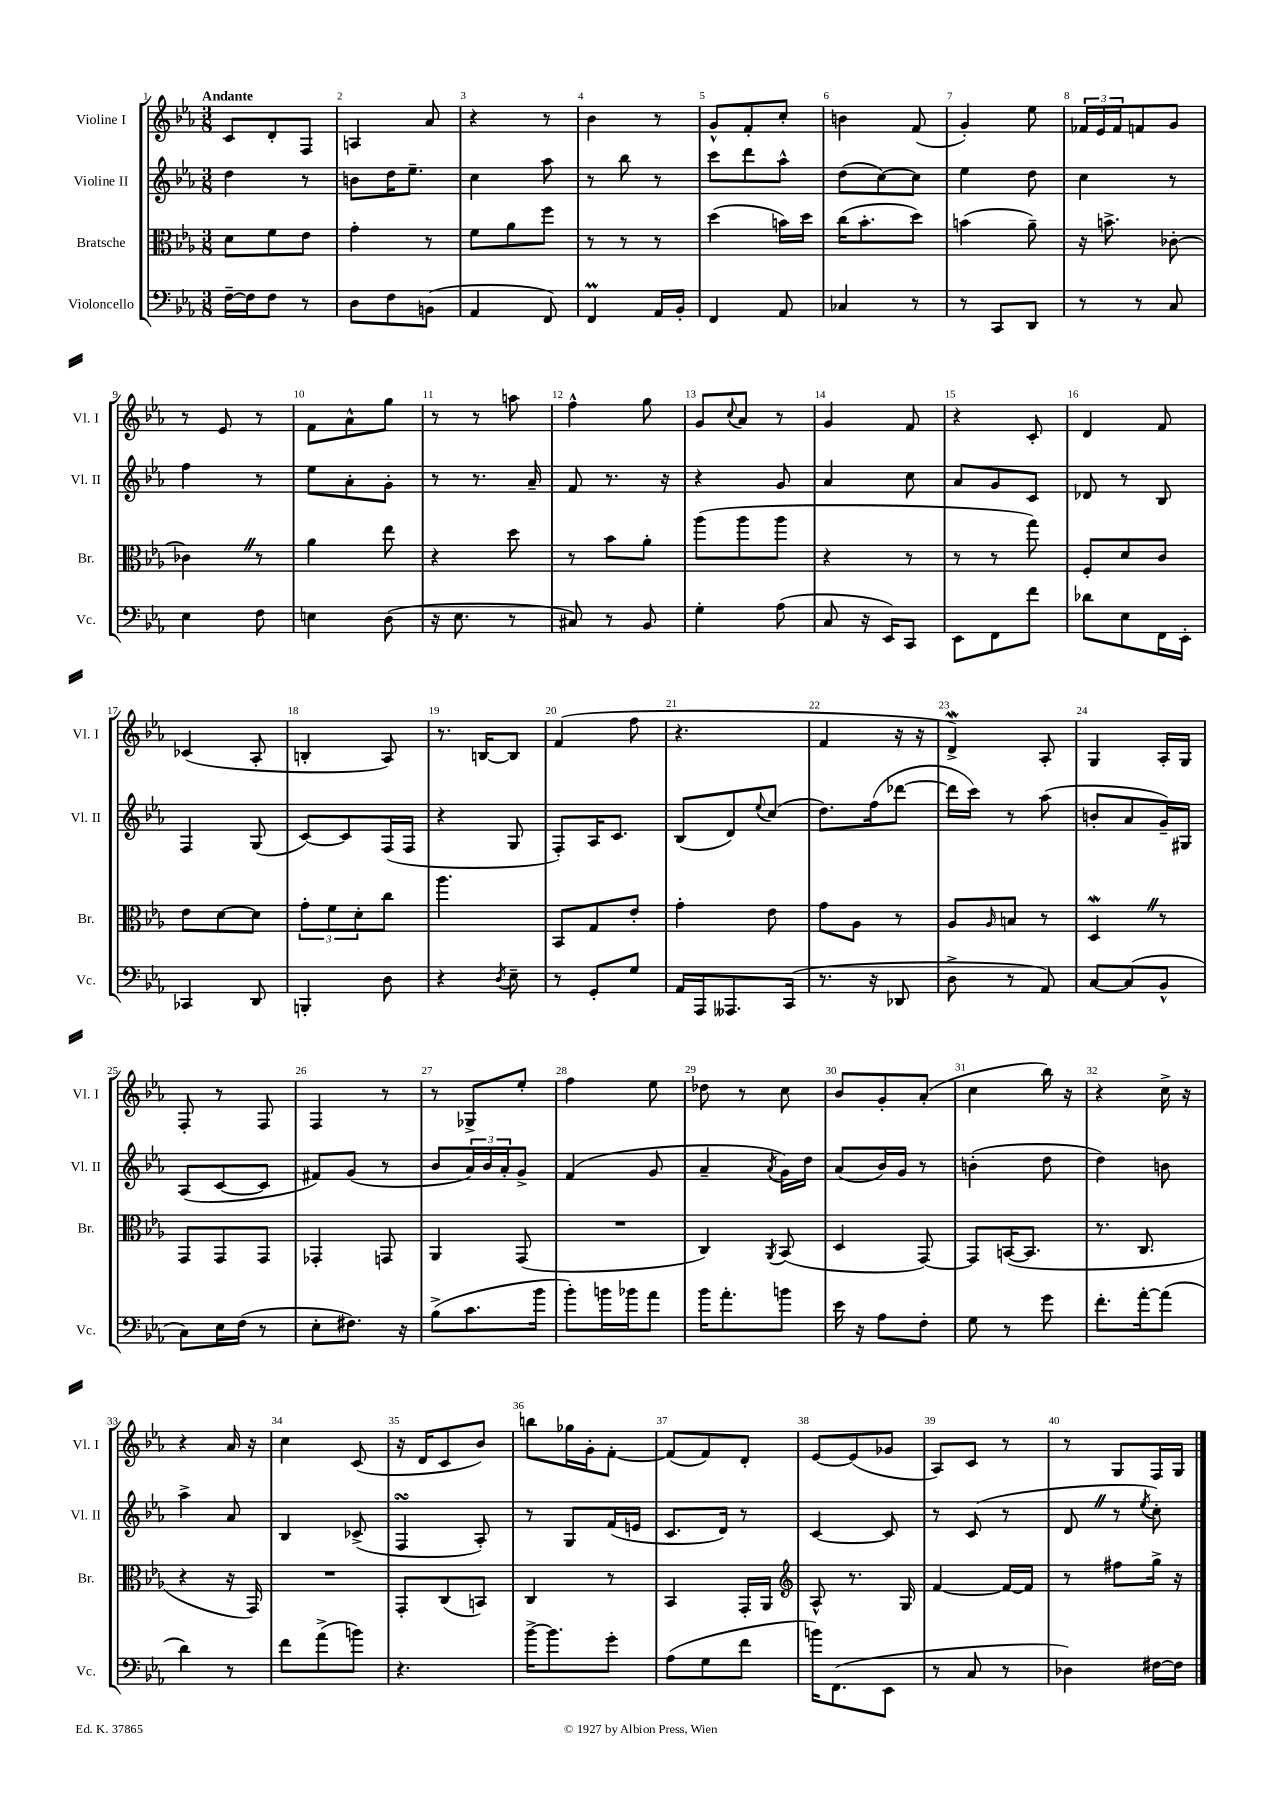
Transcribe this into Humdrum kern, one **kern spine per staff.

**kern	**kern	**kern	**kern
*part4	*part3	*part2	*part1
*staff4	*staff3	*staff2	*staff1
*I"Violoncello	*I"Bratsche	*I"Violine II	*I"Violine I
*I'Vc.	*I'Br.	*I'Vl. II	*I'Vl. I
*clefF4	*clefC3	*clefG2	*clefG2
*k[b-e-a-]	*k[b-e-a-]	*k[b-e-a-]	*k[b-e-a-]
*M3/8	*M3/8	*M3/8	*M3/8
=1	=1	=1	=1
!	!	!	!LO:TX:a:B:t=Andante
[16F~\LL	8d\L	4dd\	8c/L
16F\J]	.	.	.
8F\J	8f\	.	8d'/
8r	8e-\J	8r	8F/J
=2	=2	=2	=2
8D\L	4g'\	8bn\L	4An/
8F\	.	16dd\K	.
.	.	8.ee-~\J	.
(8BBn\J	8r	.	8a-/
=3	=3	=3	=3
4AA-/	8f\L	4cc\	4r
.	8a-\	.	.
8FF/)	8ff\J	8aa-\	8r
=4	=4	=4	=4
4FFM/	8r	8r	4b-\
.	8r	8bb-\	.
16AA-/LL	8r	8r	8r
16BB-'/JJ	.	.	.
=5	=5	=5	=5
4FF/	(4dd\	8ccc\L	8g^^/L
.	.	8ddd\	8f'/
8AA-/	16bn\LL)	8aa-^^\J	8cc'/J
.	16dd\JJ	.	.
=6	=6	=6	=6
4C-X/	(16cc\KL	(8dd\L	4bn\
.	8.b-'\	.	.
.	.	[8cc\)	.
8r	8dd\J)	8cc\J]	(8f/
=7	=7	=7	=7
8r	(4bn\	4ee-\	4g'/)
8CC/L	.	.	.
8DD/J	8a-~\)	8dd\	8ee-\
=8	=8	=8	=8
8r	16r	4cc\	24f-X/LL
.	.	.	24e-/
.	8.bn^\	.	.
.	.	.	24f-/J
8r	.	.	8fn/
8C/	[8c-X'\	8r	8g/J
!!LO:LB:g=z
=9	=9	=9	=9
4E-\	4c-XZ\]	4ff\	8r
.	.	.	8e-/
8F\	8r	8r	8r
=10	=10	=10	=10
4En\	4a-\	8ee-\L	8f\L
.	.	8a-'\	8a-^^\
(8D\	8ee-\	8g'\J	8gg\J
=11	=11	=11	=11
16r	4r	8r	8r
8.E-\	.	.	.
.	.	8.r	8r
8r	8dd\	.	8aan\
.	.	16a-~/	.
=12	=12	=12	=12
8C#X/)	8r	8f/	4ff^^\
8r	8b-\L	8.r	.
8BB-/	8a-'\J	.	8gg\
.	.	16r	.
=13	=13	=13	=13
4G'\	(8aa-\L	4r	8g/L
.	.	.	8qqcc/
.	8aa-\	.	8a-/J
(8A-\	8aa-\J	8g/	8r
=14	=14	=14	=14
8C/	4r	4a-/	4g/
16r	.	.	.
16EE-/KL)	.	.	.
8CC/J	8r	8cc\	8f/
=15	=15	=15	=15
8EE-\L	8r	8a-/L	4r
8FF\	8r	8g/	.
8f\J	8gg\)	8c/J	8c'/
=16	=16	=16	=16
8d-X\L	8F'/L	8d-X/	4d/
8E-\	8d/	8r	.
16FF\L	8c/J	8B-/	8f/
16EE-'\JJ	.	.	.
!!LO:LB:g=z
=17	=17	=17	=17
4CC-X/	8e-\L	4F/	(4c-X/
.	[8d\	.	.
8DD/	8d\J]	(8G/	8A-'/
=18	=18	=18	=18
4BBBn'/	12g'\L	[8c/L)	4Bn'/
.	12f\	.	.
.	.	8c/]	.
.	12d'\	.	.
8D\	8cc\J	(16F/L	8A-/)
.	.	16F/JJ	.
=19	=19	=19	=19
4r	4.aa-\	4r	8.r
.	.	.	[16Bn/KL
8qD/	.	.	.
8E-~\	.	8G/	8B/J]
=20	=20	=20	=20
8r	8BB-/L	8F'/L)	(4f/
8GG'/L	8G/	16A-/K	.
.	.	8.c/J	.
8G/J	8e-'/J	.	8ff\
=21	=21	=21	=21
16AA-/LL	4g'\	(8B-/L	4.r
16AAA-/J	.	.	.
8.AAA--X/	.	8d/)	.
.	.	8qqee-/	.
.	8e-\	(8cc/J	.
(16CC/Jk	.	.	.
=22	=22	=22	=22
8.r	8g\L	8.dd\L)	4f/
.	8A-\J	.	.
16r	.	(16ff\k	.
8DD-X/	8r	[8ddd-X\J	16r
.	.	.	16r
=23	=23	=23	=23
8D^\	8A-/L	16ddd-\LL]	4dW^/)
.	.	16ccc\JJ)	.
.	16qqA-/	.	.
8r	8Bn/J	8r	.
8AA-/)	8r	(8aa-\	8A-'/
=24	=24	=24	=24
[8C/L	4DWZ/	8bn'/L	4G/
(8C/]	.	8a-/	.
8BB-^^/J	8r	16g~/L)	16A-'/LL
.	.	16G#X/JJ	16G/JJ
!!LO:LB:g=z
=25	=25	=25	=25
8C\L)	8GG/L	(8A-/L	8F'/
16E-\L	8GG/	[8c/	8r
(16F\JJ	.	.	.
8r	8GG/J	8c/J]	8F/
=26	=26	=26	=26
8E-'\L	4GG-X'/	8f#X/L)	4F/
8.F#X\J)	.	(8g/J	.
.	8GGn/	8r	8r
16r	.	.	.
=27	=27	=27	=27
(8B-^\L	4AA-/	8b-/L	8r
8.c\	.	24a-/L)	8G-X^/L
.	.	24b-/	.
.	.	24a-'/J	.
.	(8GG/	8g^/J	8ee-'/J
16b-\Jk	.	.	.
=28	=28	=28	=28
8b-'\L)	4.r	(4f/	4ff\
16bn\L	.	.	.
16b-X\J	.	.	.
8a-\J	.	8g/	8ee-\
=29	=29	=29	=29
16b-\KL	4C/)	4a-~/	8dd-X\
8.a-'\	.	.	.
.	.	.	8r
.	8qAA-/	8qa-/	.
8bn\J	(8BB-/	16g\LL)	8cc\
.	.	16dd\JJ	.
=30	=30	=30	=30
16e-\	4D/	(8a-/L	8b-/L
16r	.	.	.
8A-\L	.	16b-/L)	8g'/
.	.	16g/JJ	.
8F'\J	[8GG/)	8r	(8a-'/J
=31	=31	=31	=31
8G\	8GG/L]	(4bn'\	4cc\
8r	([16BBn/K	.	.
.	8.BB/J]	.	.
8g\	.	8dd\	16bb-\)
.	.	.	16r
=32	=32	=32	=32
8.f'\L	8.r	4dd\)	4r
[16a-'\k	8.C/	.	.
(8a-\J]	.	8bn\	16cc^\
.	.	.	16r
!!LO:LB:g=z
=33	=33	=33	=33
4d\)	4r	4aa-^\	4r
8r	16r	8a-/	16a-/
.	16GG/)	.	16r
=34	=34	=34	=34
8f\L	4.r	4B-/	4cc\
(8a-^\	.	.	.
8bn\J)	.	(8c-X^/	(8c/
=35	=35	=35	=35
4.r	8GG'/L	4FsSSS/	16r
.	.	.	16d/KL
.	(8C/	.	8c/
.	8BBn/J)	8A-'/)	8b-/J)
=36	=36	=36	=36
[16b-^\KL	4C/	8r	8bbn\L
8.b-\]	.	.	.
.	.	8G/L	16gg-X\L
.	.	.	16g'\J
8g'\J	8r	(16f/L	[8f'\J
.	.	16en/JJ	.
=37	=37	=37	=37
(8A-\L	4BB-/	8.c/L	(8f/L]
8G\	.	.	8f/)
.	.	16d/Jk)	.
8f\J	16GG'/LL	8r	8d'/J
.	16AA-/JJ	.	.
=38	=38	=38	=38
*	*clefG2	*	*
16bn\KL)	8A-^^/	[4c/	[8e-/L
(8.FF\	.	.	.
.	8.r	.	(8e-/]
8EE-\J	.	8c/]	8g-X/J
.	16G/	.	.
=39	=39	=39	=39
8r	[4f/	8r	8A-/L)
8C/	.	(8c/	8c/J
8r	16f/LL_	8r	8r
.	16f/JJ]	.	.
=40	=40	=40	=40
4D-X\)	8r	8dZ/	8r
.	8ff#X\L	8r	8G/L
.	.	8qee-/	.
[16F#X\LL	16gg^\Jk	8cc'\)	16F/L
16F#\JJ]	16r	.	16G/JJ
==	==	==	==
*-	*-	*-	*-
